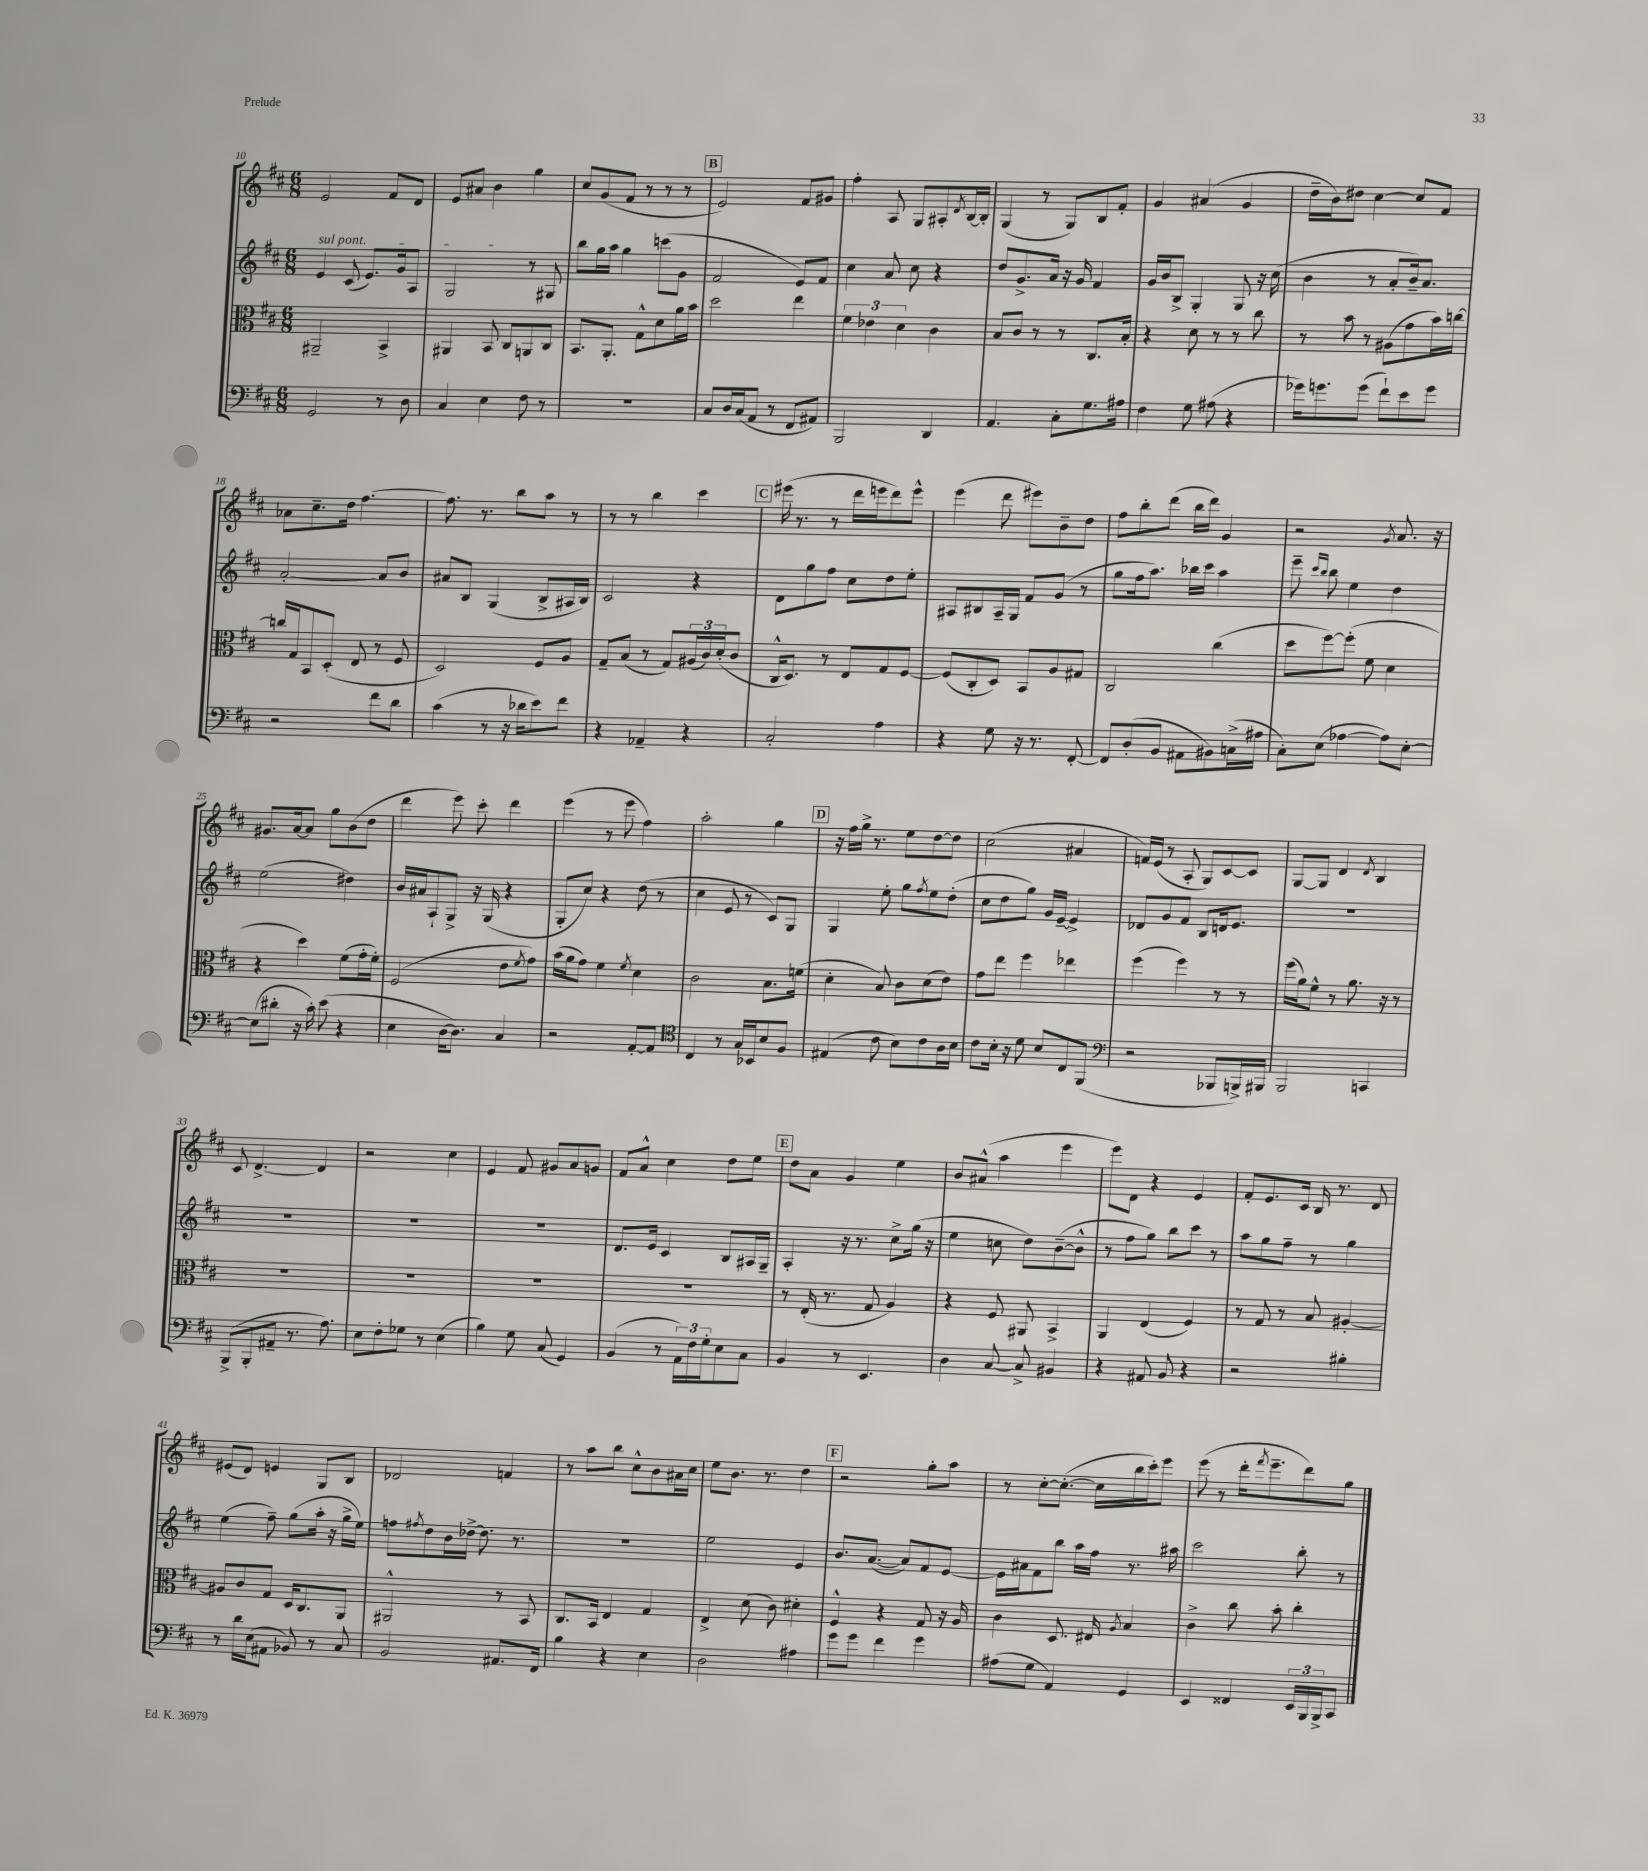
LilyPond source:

<<
\new StaffGroup <<
\new Staff = "s0" {
    \clef treble \key d \major \numericTimeSignature \time 6/8
    e'2 fis'8 d'8 |
    e'8 ais'8 b'4 g''4 |
    cis''8 g'8( fis'8 r8 r8 r8 |
    \mark \markup { \box "B" } e'2) fis'8 gis'8 |
    fis''4-. a8 g8 ais8-. \acciaccatura { d'8 } b16~ b16-. |
    g4( r8 g8) b8 fis'8-. |
    g'4 ais'4( g'4 |
    d''16-- b'16) dis''8 cis''4~ cis''8 fis'8 |
    aes'8 cis''8.-- d''16 fis''4.~ |
    fis''8. r8. b''8 a''8 r8 |
    r8 r8 b''4 cis'''4 |
    \mark \markup { \box "C" } eis'''16( r8. r8 d'''16 e'''16 d'''8) e'''8-^ |
    e'''4( d'''8 eis'''8) b'8-- d''8 |
    fis''8 b''8-. d'''8( b''16 d'''16) g'4 |
    r2 \acciaccatura { g'8 } a'8. r16 |
    gis'8. a'16~ a'8 g''8 b'8( d''8 |
    d'''4 e'''8) cis'''8-. d'''4 |
    e'''4( r8 e'''8 fis''4) |
    a''2-. g''4 |
    \mark \markup { \box "D" } r16 fis''16 g''16-> r8. e''8 d''8~ d''8 |
    cis''2( ais'4 |
    f'16) e'16( r8 a8-. g8) cis'8~ cis'8 |
    g8~ g8 d'4 \acciaccatura { d'8 } b4 |
    cis'8 d'4.~-> d'4 |
    r2 cis''4 |
    e'4 fis'8 gis'8 a'8 g'8 |
    fis'8 a'8-^ cis''4 d''8 e''8 |
    \mark \markup { \box "E" } d''8 a'8 g'4 e''4 |
    b'8 ais'8-^( a''4 e'''4 |
    e'''8) d'8 r4 e'4 |
    fis'8-. e'8. cis'16 b16 r8. d'8 |
    eis'8( d'8) e'4 g8 b8 |
    des'2 f'4 |
    r8 a''8 b''8 cis''8-^ b'8 ais'16 cis''16 |
    e''8 b'8. r8. d''4 |
    \mark \markup { \box "F" } r2 g''8-. a''8 |
    r8 cis''8~-. cis''8.~-.( cis''16 b''16 cis'''16-.) e'''8 |
    e'''8( r8 d'''16-. \acciaccatura { fis'''8 } e'''8.-- d'''8) g''8 \bar "|." |
}
\new Staff = "s1" {
    \clef treble \key d \major \numericTimeSignature \time 6/8
    \once \override TextSpanner.bound-details.left.text = \markup { \italic "sul pont." } e'4\startTextSpan cis'8( e'8.) g'16 a8 |
    g2\stopTextSpan r8 gis8 |
    b''8 g''16 a''16 g''4 c'''8( g'8 |
    \mark \markup { \box "B" } fis'2 e'8) fis'8 |
    cis''4 a'8 cis''8 r4 |
    d''8 g'8.-> a'16 r16 g'16 fis'4 |
    g'16 b'16 b8-> g4-. g8 r16 cis''16( |
    b'4 r8 a'8-. b'16--) a'8. |
    a'2~-. a'8 b'8 |
    ais'8 b8 g4( b8-> ais16 b16) |
    cis'2 r4 |
    \mark \markup { \box "C" } d'8 g''8 fis''8 cis''8 d''8 e''8-. |
    ais8 bis8 ais16-- g16 fis'8 g'8( r8 |
    g''8 fis''16 a''8.) bes''16 cis'''16 a''4 |
    e'''8-- \grace { cis'''16 b''16 } b''8 e''4 d''4 |
    e''2( dis''4) |
    b'16 ais'16 a8-! g8-> r16 g16( r4 |
    g8-. cis''8) r4 d''8( r8 |
    cis''4 e'8 r8 cis'8) g8 |
    \mark \markup { \box "D" } g4 e''8-. g''8 \acciaccatura { fis''8 } e''8 d''8-.( |
    cis''8 d''8 g''8) g'16 e'16~-- e'4-> |
    des'8 g'8 fis'8 b8 d'16 e'8. |
    R2. |
    R2. |
    R2. |
    R2. |
    d'8. e'16 cis'4 b8 ais16 g16-- |
    \mark \markup { \box "E" } a4-. r16 r8. cis''8-> g''16( r16 |
    e''4 c''8 d''8) b'8~--( b'8-^ |
    r8 fis''8 g''8) b''8 cis'''8 r8 |
    a''8 g''8 fis''8-- r8 g''4 |
    e''4( fis''8--) g''8( a''16-. r16 g''16-> e''16) |
    f''8 \acciaccatura { fis''8 } d''8 b'16 des''16~-> des''8. r8. |
    R2. |
    e''2 e'4 |
    \mark \markup { \box "F" } b'8. a'8.~( a'8) fis'8 e'8~ |
    e'16 ais'16 fis'8 b''8 a''16 fis''16 r8. ais''16 |
    cis'''2 b''8-. r8 \bar "|." |
}
\new Staff = "s2" {
    \clef alto \key d \major \numericTimeSignature \time 6/8
    ais,2-- b,4-> |
    ais,4 b,8 cis8 a,8 cis8 |
    b,8. a,8.-. g8-^ d'8 a'16 b'16 |
    \mark \markup { \box "B" } d''2 e''4 |
    \tuplet 3/2 { fis'4 ees'4 d'4 } cis'4 |
    b8 cis'8 r8 r8 cis8. b16-. |
    r4 d'8 r8 r8 cis''8 |
    r8 b'8 r8 ais8( g'8 b'16) c''16~ |
    c''16 g16 b,8 d8-.( e8 r8 fis8 |
    d2) fis8 a8 |
    g8-- b8( r8 g8) \tuplet 3/2 { ais16( cis'16) d'16-.( } cis'8 |
    \mark \markup { \box "C" } cis16-^ d8.) r8 e8 g8 fis8~ |
    fis8( cis8-. d8) b,8 a8 gis8 |
    cis2 cis''4( |
    d''8 fis''8~) fis''8-.( fis'8 d'4 |
    r4 d''4) fis'8( g'16-. fis'16-.) |
    fis2( e'8 \acciaccatura { fis'8 } g'8) |
    b'16( a'16 g'8) fis'4 \acciaccatura { fis'8 } d'4 |
    cis'2 b8. f'16( |
    \mark \markup { \box "D" } d'4-. b8) cis'8 d'8( e'8) |
    g'8 e''8 fis''4 ees''4 |
    fis''4( fis''4) r8 r8 |
    fis''16( a'16) fis'8-^ r8 a'8. r16 r8 |
    R2. |
    R2. |
    R2. |
    R2. |
    \mark \markup { \box "E" } r8 e16-.( r8. g8 a4) |
    r4 fis8 ais,8 b,4-> |
    a,4 e4( fis4) |
    r8 g8 r8 b8 ais4~-. |
    ais8 cis'8 g8 d16 cis8. a,8 |
    ais,2-^ r8 b,8 |
    cis8. b,16 e4 g4 |
    e4-> d'8( cis'8) dis'4-. |
    \mark \markup { \box "F" } fis4-^ r4 g8 r16 a16 |
    cis'4 d8. eis16 \acciaccatura { a8 } b4 |
    cis'4-> cis''8 b'8-. cis''4-. \bar "|." |
}
\new Staff = "s3" {
    \clef bass \key d \major \numericTimeSignature \time 6/8
    g,2 r8 d8 |
    cis4 e4 fis8 r8 |
    R2. |
    \mark \markup { \box "B" } cis8 d16 cis16( a,8 r8 fis,8 ais,8) |
    b,,2 d,4 |
    a,4. cis8-. g8. ais16 |
    fis4 g8 ais8( r4 |
    ges'16) g'8. g'8( fis'8-!) e'8 g'8 |
    r2 fis'8 d'8 |
    cis'4( r8 r16 des'16 e'8) fis'8 |
    r4 aes,4-- r4 |
    \mark \markup { \box "C" } cis2-. a4 |
    r4 g8 r16 r8. fis,8~-. |
    fis,8 d8-.( b,8 ais,8 bis,8) c16->( ais16 |
    cis8-.) e8( aes4~ aes8) e8~-. |
    e8( dis'8-. r16 cis'16-.) e'8( r4 |
    e4 d16~ d8.) cis4 |
    r2 a,8~-. a,8 |
    \clef tenor cis4 r8 g16 bes,16 b8 fis8 |
    \mark \markup { \box "D" } eis4( cis'8 b8) cis'8 a16 b16 |
    cis'8 b16-. r16 d'8 b8 cis8 fis,8( |
    \clef bass r2 bes,,8 b,,16->) bis,,16 |
    b,,2 c,4 |
    b,,8->( b,,8-. ais,8-- r8. a8.) |
    e8 fis8-. ges8 r8 e4( |
    b4) g8 cis8( g,4) |
    b,4( r8 \tuplet 3/2 { a,16) fis16 g16-. } e8 cis8 |
    \mark \markup { \box "E" } b,4 r8 e,4. |
    d4 cis8~ cis8-> bis,4 |
    r4 ais,8 b,8 r4 |
    r2 bis4-. |
    r8 d'16 e16( ais,8 bes,8) r8 cis8 |
    b,2 ais,8. fis,16 |
    b4 r4 e4 |
    d2 ais4 |
    \mark \markup { \box "F" } g'8 g'8 fis'4 g'4 |
    ais8( g8 a,4) g,4 |
    e,4 fisis,4 \tuplet 3/2 { e,16 b,,16 b,,16-> } cis,8 \bar "|." |
}
>>
>>
\layout { \context { \Score currentBarNumber = #10 } }
